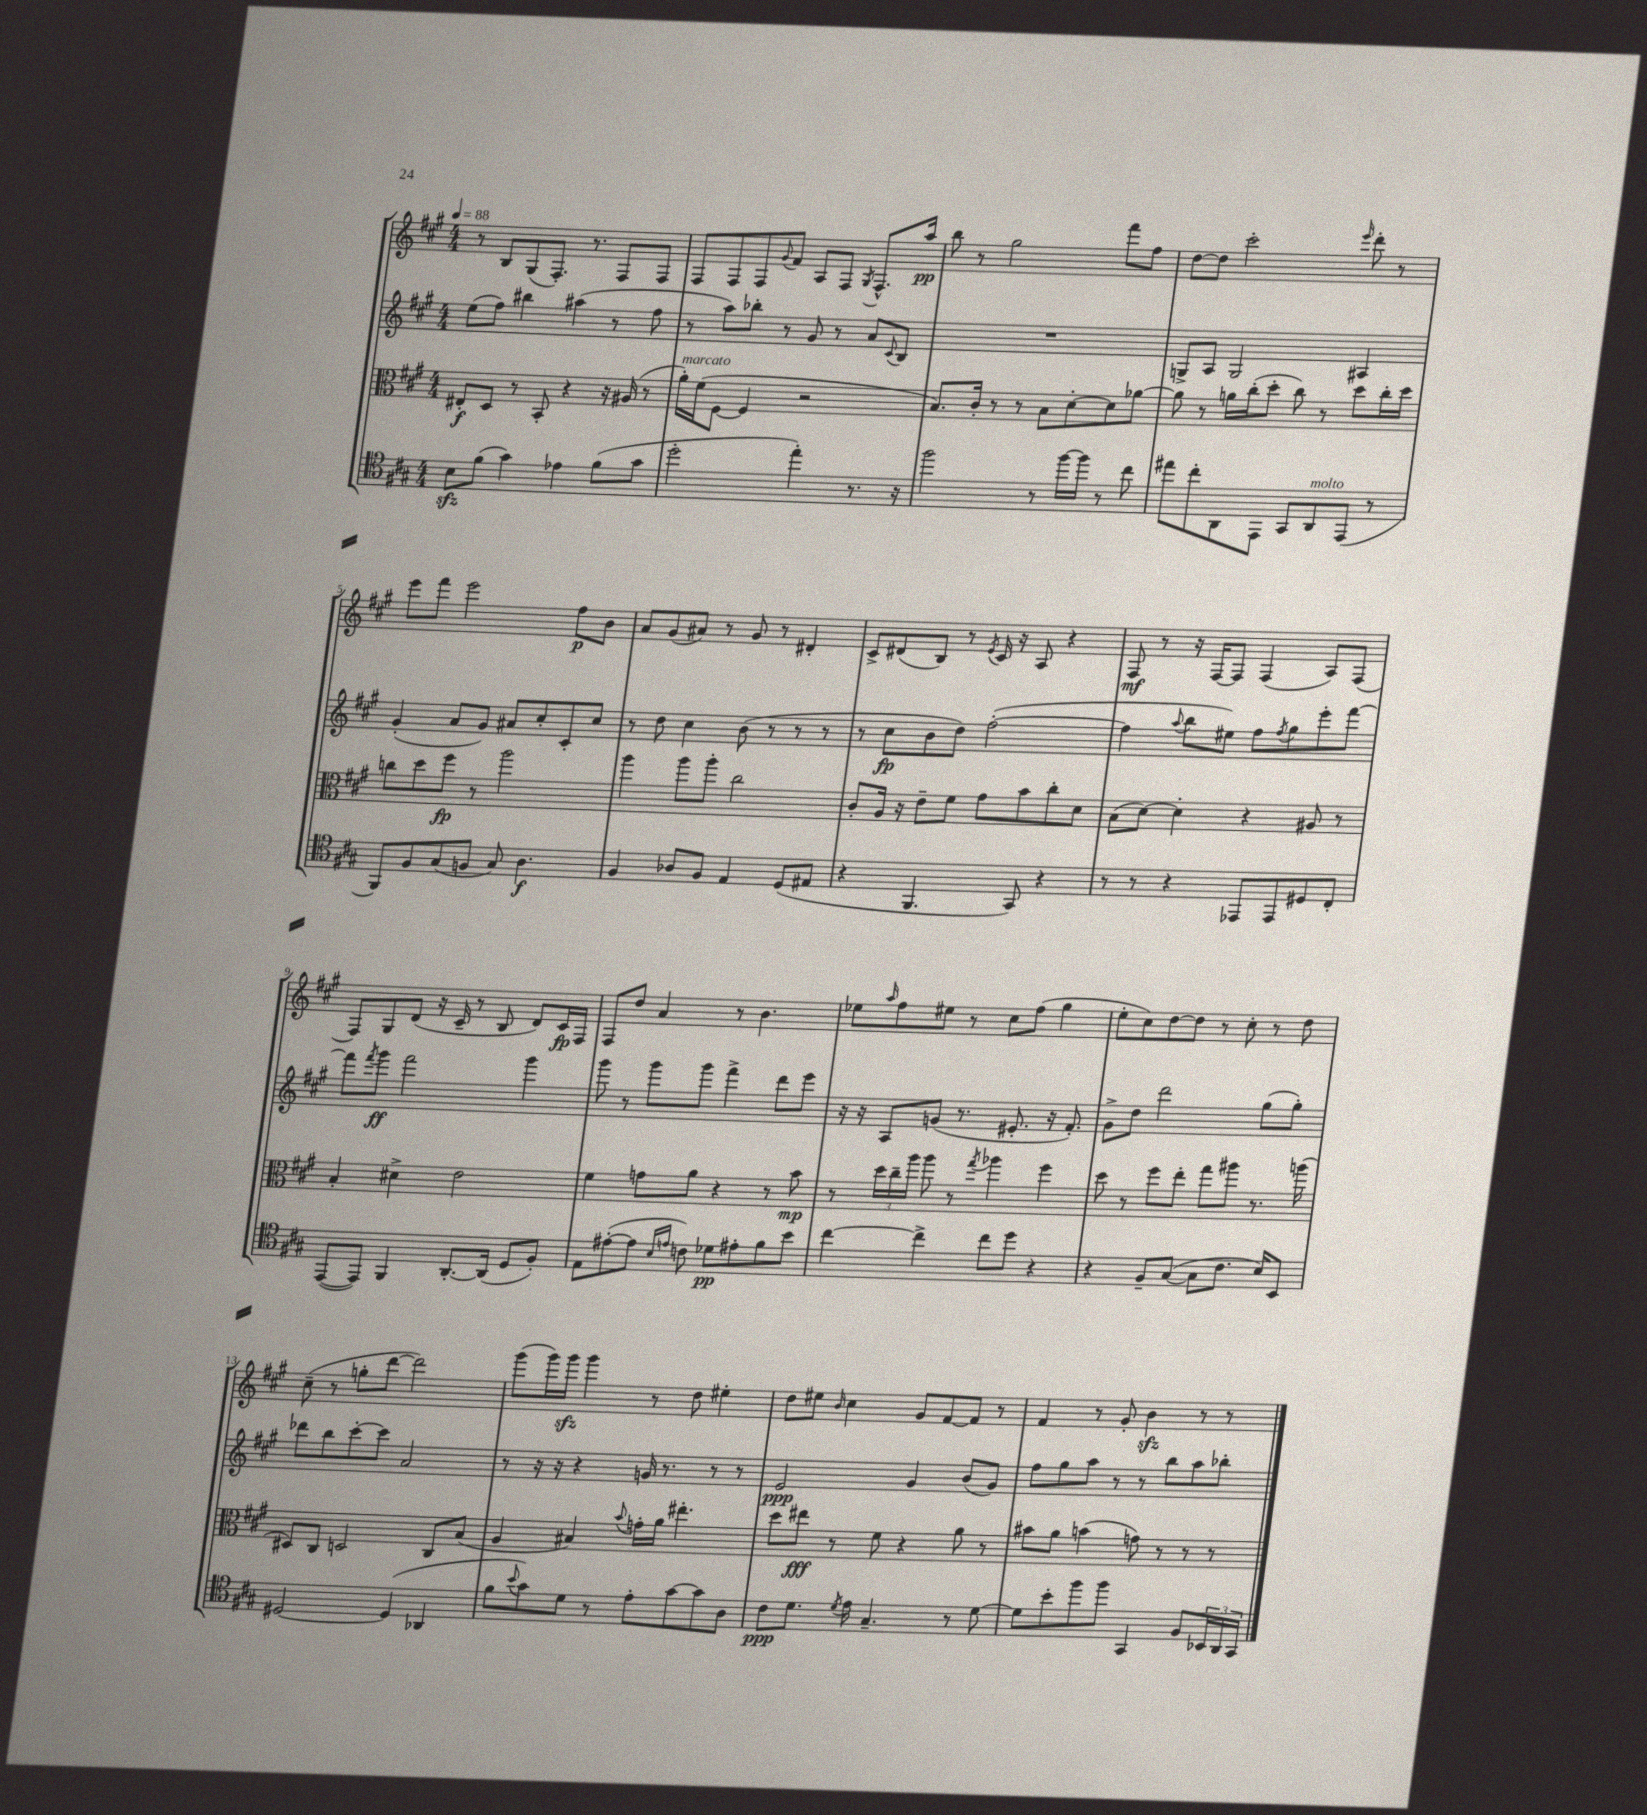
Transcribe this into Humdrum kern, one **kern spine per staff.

**kern	**kern	**kern	**kern
*staff4	*staff3	*staff2	*staff1
*clefC4	*clefC3	*clefG2	*clefG2
*k[f#c#g#]	*k[f#c#g#]	*k[f#c#g#]	*k[f#c#g#]
*M4/4	*M4/4	*M4/4	*M4/4
*MM88	*MM88	*MM88	*MM88
8B	8E#'	(8ee	8r
(8f#	8D	8ff#)	8B
4g#)	8r	4bb#	(8G#
.	8BB'	.	8.F#')
4e-	4r	(4aa#	.
.	.	.	8.r
(8f#	16r	8r	8F#
.	(16A#	.	.
8g#	8r	8ff#	8F#
=	=	=	=
2dd'	16a')	8r	8F#
.	(16f#	.	.
.	[8F#	8aa)	8F#
.	4F#]	8bb-'	8F#
.	.	.	8qqg#
.	.	8r	8f#
4ee')	2r	8g#	8A
.	.	8r	8F#
.	.	.	8qG#
8.r	.	8a	8.F#^^
.	.	8qqc#	.
.	.	8B	.
16r	.	.	16aa
=	=	=	=
2ff#	8.B)	1r	8bb
.	.	.	8r
.	16c#'	.	.
.	8r	.	2gg#
.	8r	.	.
8r	8B	.	.
[16ff#	[8d'	.	.
16ff#]	.	.	.
8r	8d]	.	8fff#
8cc#	[8a-	.	8ff#
=	=	=	=
8ee#	8a-]	8G^	[8dd
8cc#'	8r	8A	8dd]
8AA	16a	2G	2ccc#'
.	(16cc#'	.	.
8EE	8dd'	.	.
8GG#	8cc#)	.	.
8AA	8r	.	.
.	.	.	16qqeee
(8EE	8dd	4A#	8ddd'
8r	16cc#'	.	8r
.	16dd	.	.
=	=	=	=
8FF#)	8cc	(4g#'	8eee
8F#	8dd	.	8fff#
(8G#	8ff#	8a	2eee
8F	8r	8g#)	.
8G#)	2aa	8a#	.
4.A	.	8cc#'	.
.	.	8c#'	8ff#
.	.	8cc#	8b
=	=	=	=
4F#	4aa	8r	8a
.	.	8dd	(8g#
8A-	8aa	4cc#	8a#)
8F#	8aa'	.	8r
4E	2cc#	(8b	8g#
.	.	8r	8r
(8D	.	8r	4d#'
8E#	.	8r	.
=	=	=	=
4r	8c#'	8r	8c#^
.	16A	8cc#	(8d#
.	16r	.	.
4.FF#	8e~	8b	8B)
.	8f#	8dd)	8r
.	.	.	8qe
.	8g#	([2ff#'	16c#
.	.	.	16r
8GG#)	8b	.	8A
4r	8cc#'	.	4r
.	8d	.	.
=	=	=	=
8r	(8B	4ff#]	8F#
8r	[8d)	.	8r
.	.	8qqaa	.
4r	4d']	8bb	16r
.	.	.	[16F#
.	.	8ee#)	8F#]
8EE-	4r	8ff#	(4F#
.	.	8qff#	.
8EE-	.	8gg#	.
8D#	8A#	8eee'	8A)
8C#'	8r	[8fff#	(8F#
=	=	=	=
([8EE	4B'	8fff#]	8F#)
.	.	8qfff#	.
8EE])	.	8ggg#	8G#
4FF#	4d#^	2fff#	(8d
.	.	.	16r
.	.	.	16c#~
[8.AA'	2e	.	8r
.	.	.	8B
(16AA]	.	.	.
8D	.	4ggg#	8d)
8F#')	.	.	16c#
.	.	.	16F#
=	=	=	=
8E	4f#	8ggg#	8F#
([8e#'	.	8r	8dd
8e#]	8g	8ggg#	4a
16qqB	.	.	.
16qqe	.	.	.
8c)	8a	8ggg#	.
8d-	4r	4fff#^	8r
8e#'	.	.	4.b
8f#	8r	8ddd	.
8b	8b	8eee	.
=	=	=	=
[4cc#	8r	16r	8ee-
.	.	16r	.
.	.	.	16qqaa
.	24dd	8A	8ff#
.	24cc#~	.	.
.	24aa	.	.
4cc#^]	8aa	(8g	8ee#
.	8r	8.r	8r
.	8qgg#	.	.
8cc#	4aa-	.	8cc#
.	.	8.e#'	.
8dd	.	.	(8ff#
4r	4ff#	16r	4gg#
.	.	8.f#')	.
=	=	=	=
4r	8dd	8g#^	8ee'
.	8r	8dd	8cc#)
8F#~	8ff#	2ddd	[8dd
([8G#	8ee'	.	8dd]
8G#]	8gg#	.	8r
8.c#	8aa#	.	8cc#'
.	8.r	(8gg#	8r
16B)	.	.	.
8BB	.	8gg#')	8dd
.	(16aa	.	.
=	=	=	=
[2D#	8D#)	8ddd-	(8cc#~
.	8C#	8bb	8r
.	2D	[8ccc#'	8gg'
.	.	8ccc#]	[8ddd
(4D#]	.	2a	2ddd])
4AA-	8C#	.	.
.	(8B	.	.
=	=	=	=
8f#	4A	8r	(8ggg#
8qqb	.	.	.
8g#)	.	16r	16ggg#)
.	.	16r	16ggg#
8d	4B#)	4r	4ggg#
8r	.	.	.
.	8qqb	.	.
8e'	16g'	16g	8r
.	16a	8.r	.
[8g#	4.ee#'	.	8dd
8g#]	.	8r	4ee#'
8A	.	8r	.
=	=	=	=
8c#	8dd	2e	8dd
8.d	8ee#	.	8ee#
.	.	.	16qqb
.	8r	.	4cc#
8qd	.	.	.
16e	.	.	.
4.G#~	8f#	.	.
.	4r	4g#	8g#
.	.	.	[8f#
8r	8a	(8b	8f#]
[8d	8r	8g#)	8r
=	=	=	=
8d]	8b#	8ff#	4f#
8b'	8a	8gg#	.
8ff#	(4b	8aa	8r
8ff#	.	8r	8g#'
4GG#	8g)	8r	4b
.	8r	8bb	.
8F#	8r	8aa	8r
24BB-	8r	8bb-'	8r
24AA	.	.	.
24GG#	.	.	.
==	==	==	==
*-	*-	*-	*-
